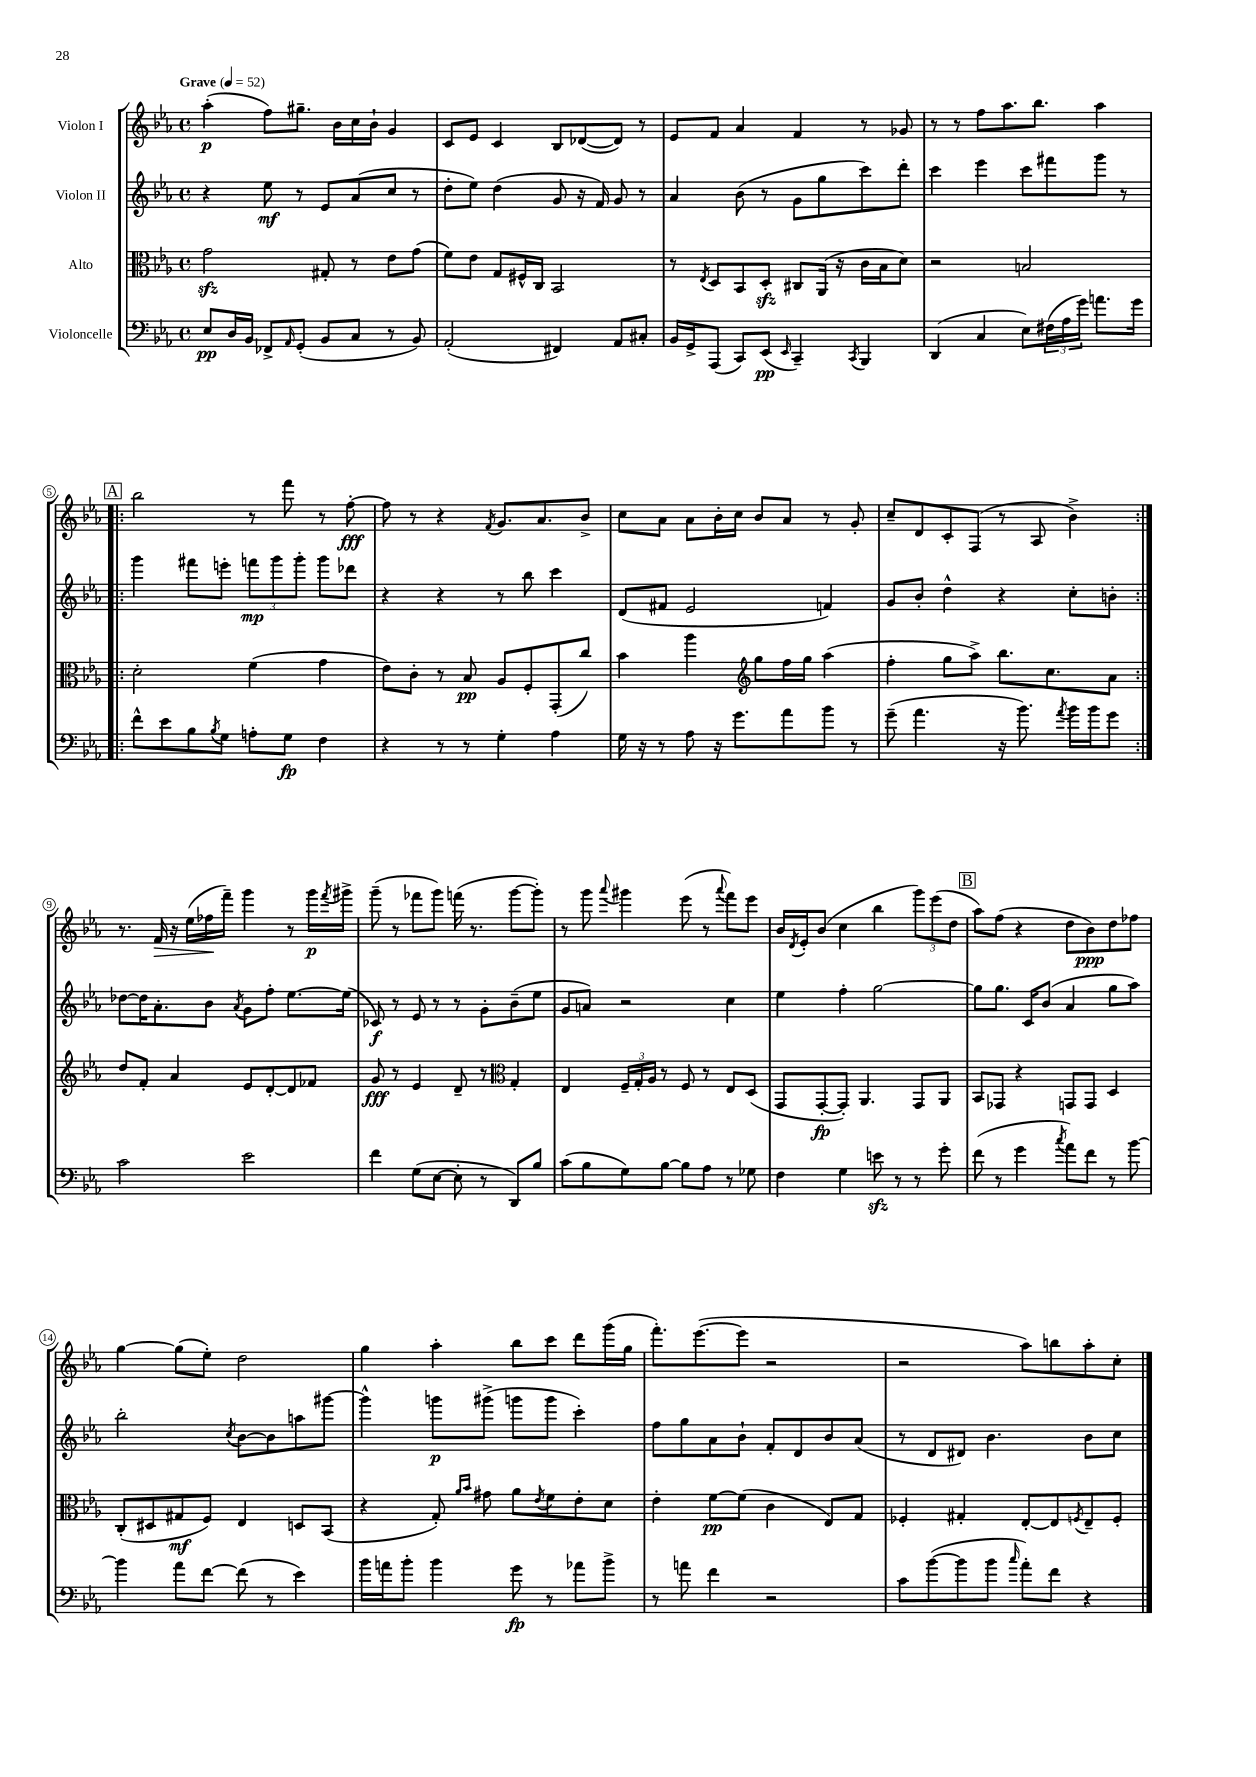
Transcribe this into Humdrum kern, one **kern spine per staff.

**kern	**dynam	**kern	**dynam	**kern	**dynam	**kern	**dynam
*part4	*part4	*part3	*part3	*part2	*part2	*part1	*part1
*staff4	*staff4	*staff3	*staff3	*staff2	*staff2	*staff1	*staff1
*I"Violoncelle	*	*I"Alto	*	*I"Violon II	*	*I"Violon I	*
*clefF4	*	*clefC3	*	*clefG2	*	*clefG2	*
*k[b-e-a-]	*	*k[b-e-a-]	*	*k[b-e-a-]	*	*k[b-e-a-]	*
*M4/4	*	*M4/4	*	*M4/4	*	*M4/4	*
*met(c)	*	*met(c)	*	*met(c)	*	*met(c)	*
*MM52	*	*MM52	*	*MM52	*	*MM52	*
=1	=1	=1	=1	=1	=1	=1	=1
!	!	!	!	!	!	!LO:TX:a:B:t=Grave	!
8E-/L	pp	2gzz\	.	4r	.	(4aa-'\	p
16D/L	.	.	.	.	.	.	.
16BB-/JJ	.	.	.	.	.	.	.
8FF-X^/L	.	.	.	8ee-\	mf	8ff\L)	.
16qqAA-/	.	.	.	.	.	.	.
(8GG'/J	.	.	.	8r	.	8.gg#X~\J	.
8BB-/L	.	8G#X'/	.	8e-/L	.	.	.
.	.	.	.	.	.	16b-\LL	.
8C/J	.	8r	.	(8a-/	.	16cc\	.
.	.	.	.	.	.	16b-`\JJ	.
8r	.	8e-\L	.	8cc/J	.	4g/	.
8BB-/)	.	(8g\J	.	8r	.	.	.
=2	=2	=2	=2	=2	=2	=2	=2
(2AA-'/	.	8f\L)	.	8dd'\L	.	8c/L	.
.	.	8e-\J	.	8ee-\J)	.	8e-/J	.
.	.	8G/L	.	(4dd\	.	4c/	.
.	.	16F#X^^/L	.	.	.	.	.
.	.	16C/JJ	.	.	.	.	.
4FF#X/)	.	2BB-/	.	8g/	.	8B-/L	.
.	.	.	.	16r	.	([8d-X/	.
.	.	.	.	16f/)	.	.	.
8AA-/L	.	.	.	8g/	.	8d-/J])	.
8C#X'/J	.	.	.	8r	.	8r	.
=3	=3	=3	=3	=3	=3	=3	=3
16BB-/LL	.	8r	.	4a-/	.	8e-/L	.
16GG^/J	.	.	.	.	.	.	.
.	.	8qE-/	.	.	.	.	.
(8AAA-/J	.	8D/L	.	.	.	8f/J	.
8CC/L)	.	8BB-/	.	(8b-\	.	4a-/	.
(8EE-/J	pp	8Dzz'/J	.	8r	.	.	.
16qqEE-/	.	.	.	.	.	.	.
4CC~/)	.	8C#X/L	.	8g\L	.	4f/	.
.	.	(16AA-/Jk	.	8gg\	.	.	.
.	.	16r	.	.	.	.	.
8qCC/	.	.	.	.	.	.	.
4BBB-/	.	16c\LL	.	8ccc\)	.	8r	.
.	.	16B-\J	.	.	.	.	.
.	.	8d\J)	.	8ddd'\J	.	8g-X/	.
=4	=4	=4	=4	=4	=4	=4	=4
(4DD/	.	2r	.	4ccc\	.	8r	.
.	.	.	.	.	.	8r	.
4C/	.	.	.	4eee-\	.	8ff\L	.
.	.	.	.	.	.	8.aa-\	.
8E-\L)	.	2Bn/	.	8ccc\L	.	.	.
.	.	.	.	.	.	8.bb-\J	.
(24F#X\L	.	.	.	8fff#X\	.	.	.
24A-\	.	.	.	.	.	.	.
24g\JJ)	.	.	.	.	.	.	.
8.an\L	.	.	.	8ggg\J	.	4aa-\	.
.	.	.	.	8r	.	.	.
16g\Jk	.	.	.	.	.	.	.
!!LO:LB:g=z
!!LO:REH:place=s1:t=A
=5!|:	=5!|:	=5!|:	=5!|:	=5!|:	=5!|:	=5!|:	=5!|:
8f^^\L	.	2d'\	.	4ggg\	.	2bb-\	.
8e-\	.	.	.	.	.	.	.
8B-\	.	.	.	8fff#X\L	.	.	.
8qB-/	.	.	.	.	.	.	.
8G\J	.	.	.	8eeen'\J	.	.	.
8An'\L	.	(4f\	.	12fffn\L	mp	8r	.
.	.	.	.	12ggg\	.	.	.
8G\J	fp	.	.	.	.	8fff\	.
.	.	.	.	12ggg'\J	.	.	.
4F\	.	4g\	.	8ggg\L	.	8r	.
.	.	.	.	8ddd-X\J	.	[8ff'\	fff
=6	=6	=6	=6	=6	=6	=6	=6
4r	.	8e-\L)	.	4r	.	8ff\]	.
.	.	8c'\J	.	.	.	8r	.
8r	.	8r	.	4r	.	4r	.
8r	.	8B-/	pp	.	.	.	.
.	.	.	.	.	.	8qf/	.
4G'\	.	8A-/L	.	8r	.	8.g/L	.
.	.	8F'/	.	8bb-\	.	.	.
.	.	.	.	.	.	8.a-/	.
4A-\	.	(8GG'/	.	4ccc\	.	.	.
.	.	8cc/J)	.	.	.	8b-^/J	.
=7	=7	=7	=7	=7	=7	=7	=7
16G\	.	4b-\	.	(8d/L	.	8cc\L	.
16r	.	.	.	.	.	.	.
8r	.	.	.	8f#X/J	.	8a-\J	.
8A-\	.	4aa-\	.	2e-/	.	8a-\L	.
16r	.	.	.	.	.	16b-'\L	.
8.g\L	.	.	.	.	.	16cc\JJ	.
*	*	*clefG2	*	*	*	*	*
.	.	8gg\L	.	.	.	8b-/L	.
8a-\	.	16ff\L	.	.	.	8a-/J	.
.	.	16gg\JJ	.	.	.	.	.
8b-\J	.	(4aa-\	.	4fn/)	.	8r	.
8r	.	.	.	.	.	8g'/	.
=8	=8	=8	=8	=8	=8	=8	=8
(8g~\	.	4ff'\	.	8g/L	.	8cc~/L	.
4.a-\	.	.	.	8b-'/J	.	8d/	.
.	.	8gg\L	.	4dd^^\	.	8c'/	.
.	.	8aa-^\J)	.	.	.	(8F/J	.
16r	.	8.bb-\L	.	4r	.	8r	.
8.b-\)	.	.	.	.	.	.	.
.	.	.	.	.	.	8A-/	.
.	.	8.cc\	.	.	.	.	.
8qa-/	.	.	.	.	.	.	.
16b-\LL	.	.	.	8cc'\L	.	4b-^\)	.
16b-\J	.	.	.	.	.	.	.
8g\J	.	8a-\J	.	8bn'\J	.	.	.
!!LO:LB:g=z
=9:|!	=9:|!	=9:|!	=9:|!	=9:|!	=9:|!	=9:|!	=9:|!
2c\	.	8dd/L	.	[8dd-X\L	.	8.r	.
.	.	8f'/J	.	16dd-\K]	.	.	.
!	!	!	!	!	!	!	!LO:HP:b
.	.	.	.	8.a-'\	.	16f/	>
.	.	4a-/	.	.	.	16r	.
.	.	.	.	.	.	(16ee-\LL	.
.	.	.	.	8b-\J	.	16ff-X\	.
.	.	.	.	.	.	16fff~\JJ)	]
.	.	.	.	8qa-/	.	.	.
2e-\	.	8e-/L	.	8g\L	.	4ggg\	.
.	.	[8d'/	.	8ff'\J	.	.	.
.	.	8d/]	.	[8.ee-\L	.	8r	.
.	.	8f-X/J	.	.	.	16ggg\LL	p
.	.	.	.	.	.	8qfff/	.
.	.	.	.	(16ee-\Jk]	.	16ggg#X^\JJ	.
=10	=10	=10	=10	=10	=10	=10	=10
4f\	.	8g/	fff	8c-X/)	f	(8ggg~\	.
.	.	8r	.	8r	.	8r	.
(8G\L	.	4e-/	.	8e-/	.	8fff-X\L	.
[8E-\J	.	.	.	8r	.	8ggg\J)	.
8E-'\]	.	8d~/	.	8r	.	(16fffn\	.
.	.	.	.	.	.	8.r	.
8r	.	8r	.	8g'\L	.	.	.
*	*	*clefC3	*	*	*	*	*
8DD/L)	.	4G'/	.	(8b-~\	.	[8ggg\L	.
8B-/J	.	.	.	8ee-\J	.	8ggg'\J])	.
=11	=11	=11	=11	=11	=11	=11	=11
(8c\L	.	4E-/	.	8g/L	.	8r	.
8B-\	.	.	.	8an/J)	.	8ggg\	.
.	.	.	.	.	.	8qqaaa-/	.
8G\)	.	24F~/LL	.	2r	.	4ggg#X\	.
.	.	24G'/	.	.	.	.	.
.	.	24A-/JJ	.	.	.	.	.
[8B-\J	.	8r	.	.	.	.	.
8B-\L]	.	8F/	.	.	.	(8eee-\	.
8A-\J	.	8r	.	.	.	8r	.
.	.	.	.	.	.	8qqaaa-/	.
8r	.	8E-/L	.	4cc\	.	8fff\L)	.
8G-X\	.	(8D/J	.	.	.	8eee-\J	.
=12	=12	=12	=12	=12	=12	=12	=12
4F\	.	8GG/L	.	4ee-\	.	16b-/LL	.
.	.	.	.	.	.	8qd/	.
.	.	.	.	.	.	16e-'/J	.
.	.	[8GG'/	fp	.	.	(8b-/J	.
4G\	.	8GG'/J])	.	4ff'\	.	4cc\	.
.	.	4.AA-/	.	.	.	.	.
8enzz\	.	.	.	[2gg\	.	4bb-\	.
8r	.	.	.	.	.	.	.
8r	.	8GG/L	.	.	.	12ggg\L)	.
.	.	.	.	.	.	(12eee-\	.
8g'\	.	8AA-/J	.	.	.	.	.
.	.	.	.	.	.	12dd\J	.
!!LO:REH:place=s1:t=B
=13	=13	=13	=13	=13	=13	=13	=13
(8f\	.	8BB-/L	.	8gg\L]	.	8aa-\L)	.
8r	.	8GG-X/J	.	8.gg\J	.	(8ff\J	.
4g\	.	4r	.	.	.	4r	.
.	.	.	.	16c/KL	.	.	.
.	.	.	.	(8b-/J	.	.	.
8qcc/	.	.	.	.	.	.	.
8a-\L)	.	8GGn/L	.	4a-/	.	8dd\L	.
8f\J	.	8GG/J	.	.	.	8b-\)	ppp
8r	.	4D/	.	8gg\L	.	8dd\	.
[8b-\	.	.	.	8aa-\J)	.	8ff-X\J	.
!!LO:LB:g=z
=14	=14	=14	=14	=14	=14	=14	=14
4b-\]	.	(8C'/L	.	2bb-'\	.	[4gg\	.
.	.	8D#X/	.	.	.	.	.
8a-\L	.	8G#X/	mf	.	.	(8gg\L]	.
[8f\J	.	8F/J)	.	.	.	8ee-'\J)	.
.	.	.	.	8qcc/	.	.	.
(8f\]	.	4E-/	.	[8b-\L	.	2dd\	.
8r	.	.	.	8b-\]	.	.	.
4e-\)	.	8Dn/L	.	8aan\	.	.	.
.	.	(8BB-/J	.	[8ggg#X\J	.	.	.
=15	=15	=15	=15	=15	=15	=15	=15
16b-\LL	.	4r	.	4ggg#^^\]	.	4gg\	.
16an\J	.	.	.	.	.	.	.
8b-'\J	.	.	.	.	.	.	.
4b-\	.	8G'/)	.	8gggn\L	p	4aa-'\	.
.	.	16qqa-/LL	.	.	.	.	.
.	.	16qqb-/JJ	.	.	.	.	.
.	.	8g#X\	.	(8ggg#X^\J	.	.	.
8g\	fp	8a-\L	.	8gggn\L	.	8bb-\L	.
.	.	8qe-/	.	.	.	.	.
8r	.	8f\	.	8ggg\J	.	8ccc\J	.
8a-X\L	.	8e-'\	.	4ccc'\)	.	8ddd\L	.
8b-^\J	.	8d\J	.	.	.	(16ggg\L	.
.	.	.	.	.	.	16gg\JJ	.
=16	=16	=16	=16	=16	=16	=16	=16
8r	.	4e-'\	.	8ff\L	.	8.fff'\L)	.
8an\	.	.	.	8gg\	.	.	.
.	.	.	.	.	.	([8.eee-\	.
4f\	.	[8f\L	pp	8a-\	.	.	.
.	.	(8f\J]	.	8b-`\J	.	8eee-\J]	.
2r	.	4c\	.	8f'/L	.	2r	.
.	.	.	.	8d/	.	.	.
.	.	8E-/L)	.	8b-/	.	.	.
.	.	8G/J	.	(8a-/J	.	.	.
=17	=17	=17	=17	=17	=17	=17	=17
8c\L	.	4F-X'/	.	8r	.	2r	.
([8b-\	.	.	.	8d/L	.	.	.
8b-\]	.	4G#X'/	.	8d#X/J)	.	.	.
8b-\J	.	.	.	4.b-\	.	.	.
16qqcc/	.	.	.	.	.	.	.
8a-'\L)	.	[8E-'/L	.	.	.	8aa-\L)	.
8f\J	.	8E-/]	.	.	.	8bbn\	.
.	.	8qFn/	.	.	.	.	.
4r	.	8E-~/	.	8b-\L	.	8aa-'\	.
.	.	8F'/J	.	8cc\J	.	8cc'\J	.
==	==	==	==	==	==	==	==
*-	*-	*-	*-	*-	*-	*-	*-
